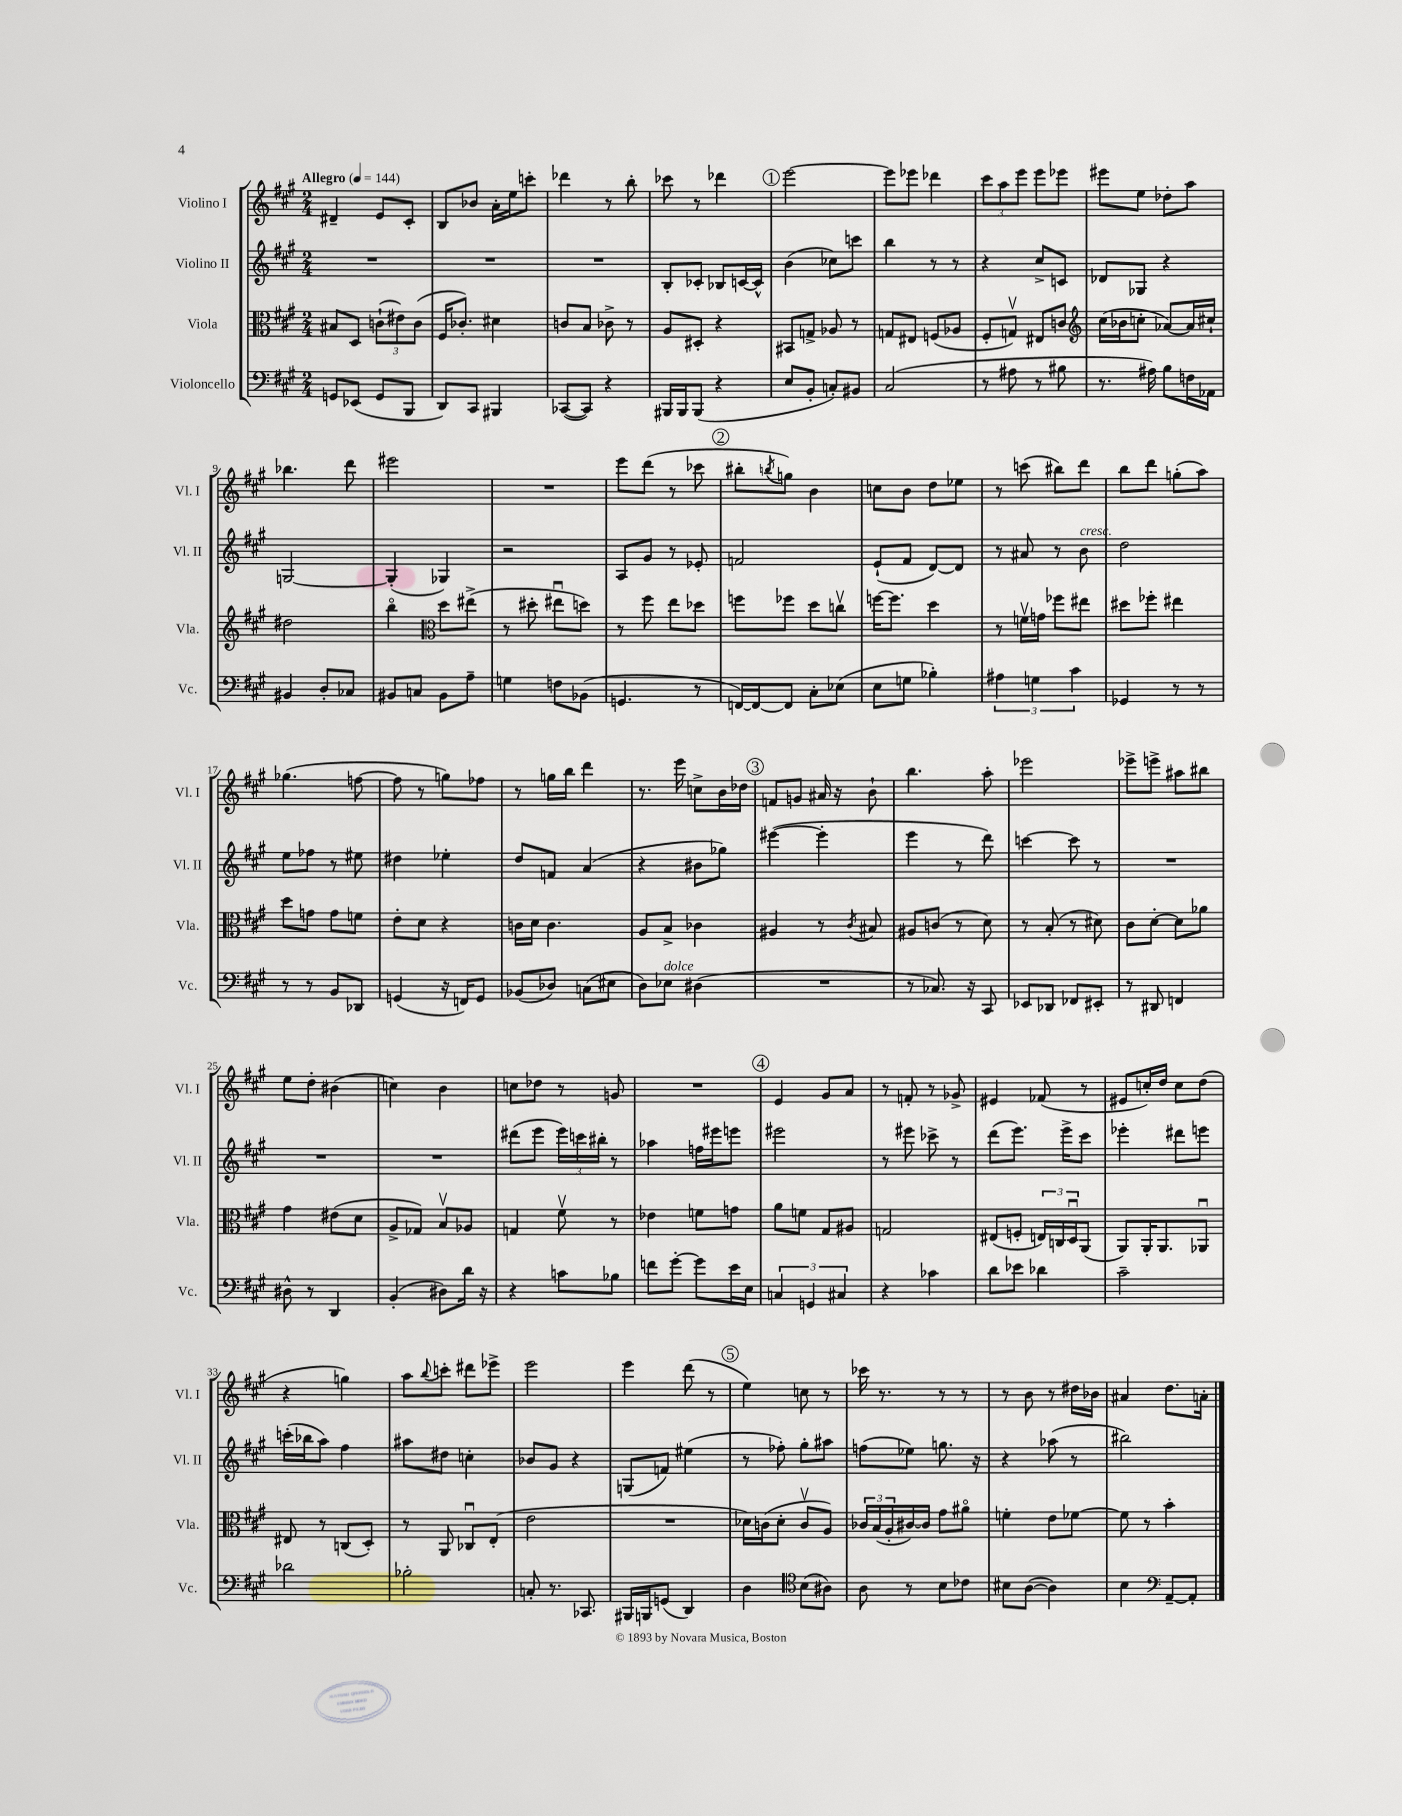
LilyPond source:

<<
\new StaffGroup <<
\new Staff = "s0" \with { instrumentName = "Violino I" shortInstrumentName = "Vl. I" } {
    \clef treble \key a \major \numericTimeSignature \time 2/4 \tempo "Allegro" 4 = 144
    dis'4-- e'8 cis'8-. |
    b8 bes'8 a'16-. e''16 c'''8-. |
    des'''4 r8 b''8-. |
    ces'''8 r8 des'''4 |
    \mark \markup { \circle "1" } e'''2~ |
    e'''8 ees'''8 des'''4 |
    \tuplet 3/2 { cis'''8 a''8 e'''8 } e'''8 ees'''8 |
    eis'''8 e''8 des''8-. a''8 |
    bes''4. d'''8 |
    eis'''2 |
    R2 |
    e'''8 d'''8( r8 ces'''8 |
    \mark \markup { \circle "2" } bis''8-. \acciaccatura { b''8 } g''8) b'4 |
    c''8 b'8 d''8 ees''8 |
    r8 c'''8( bis''8) d'''8 |
    b''8 d'''8 g''8-.( a''8) |
    ges''4.( f''8~ |
    f''8 r8 g''8) fes''8 |
    r8 g''16 b''16 d'''4 |
    r8. e'''16 c''8-> b'16 des''16 |
    \mark \markup { \circle "3" } f'8 g'8 ais'16 r16 b'8-! |
    b''4. a''8-. |
    ees'''2 |
    ees'''8-> e'''8-> ais''8 bis''8 |
    e''8 d''8-. bis'4( |
    c''4) b'4 |
    c''8 des''8 r8 g'8 |
    R2 |
    \mark \markup { \circle "4" } e'4 gis'8 a'8 |
    r8 f'8-. r8 ges'8-> |
    eis'4 fes'8( r8 |
    eis'8 c''16-.) d''16 c''8 d''8( |
    r4 g''4) |
    a''8 \appoggiatura { b''8 } c'''8-. dis'''8 ees'''8-> |
    e'''2 |
    e'''4 d'''8( r8 |
    \mark \markup { \circle "5" } e''4) c''8 r8 |
    ces'''16 r8. r8 r8 |
    r8 b'8 r8 dis''16 bes'16 |
    ais'4 d''8. a'16-. \bar "|." |
}
\new Staff = "s1" \with { instrumentName = "Violino II" shortInstrumentName = "Vl. II" } {
    \clef treble \key a \major \numericTimeSignature \time 2/4
    R2 |
    R2 |
    R2 |
    b8-. ces'8-. bes8 c'16~ c'16-^ |
    \mark \markup { \circle "1" } b'4( ces''8) c'''8 |
    b''4 r8 r8 |
    r4 cis''8-> c'8 |
    des'8 ges8 r4 |
    g2~ |
    g4-.( ges4) |
    r2 |
    a8 gis'8 r8 ees'8-. |
    \mark \markup { \circle "2" } f'2 |
    e'8-!( fis'8 d'8~) d'8 |
    r8 ais'8 r8 b'8^\markup { \italic "cresc." } |
    d''2 |
    e''8 fes''8 r8 eis''8 |
    dis''4 ees''4-. |
    d''8 f'8 a'4( |
    r4 bis'8 ges''8) |
    \mark \markup { \circle "3" } eis'''4~( eis'''4-. |
    e'''4 r8 d'''8) |
    c'''4~ c'''8 r8 |
    R2 |
    R2 |
    R2 |
    dis'''8( e'''8 \tuplet 3/2 { e'''16) c'''16 bis''16-. } r8 |
    aes''4 f''16 eis'''16 e'''8 |
    \mark \markup { \circle "4" } eis'''2 |
    r8 eis'''8 ces'''8-> r8 |
    d'''8( e'''8.) e'''16-> cis'''8 |
    ees'''4-. dis'''8 e'''8 |
    c'''16-.( bes''16 a''8) fis''4 |
    ais''8 dis''8 c''4-. |
    bes'8 gis'8 r4 |
    g8( f'8) eis''4( |
    \mark \markup { \circle "5" } r8 fes''8-.) gis''8-. ais''8 |
    f''8( ees''8) g''8. r16 |
    r4 aes''8( r8 |
    bis''2) \bar "|." |
}
\new Staff = "s2" \with { instrumentName = "Viola" shortInstrumentName = "Vla." } {
    \clef alto \key a \major \numericTimeSignature \time 2/4
    bis8 d8 \tuplet 3/2 { c'8-!( eis'8) c'8( } |
    fis16 ces'8.-.) dis'4 |
    c'8 b8 ces'8-> r8 |
    a8 dis8-. r4 |
    \mark \markup { \circle "1" } bis,8 g8-> aes8 r8 |
    g8 eis8 f8( aes8 |
    fis8-. g8\upbow) eis8 c'8 |
    \clef treble cis''16( bes'16 c''8-. aes'8~) aes'16 cis''16-! |
    dis''2 |
    b''4\flageolet \clef alto d''8 eis''8->( |
    r8 dis''8-. eis''8\downbow d''8) |
    r8 fis''8 e''8 des''8 |
    \mark \markup { \circle "2" } f''8 fes''8 d''8 c''8\upbow |
    f''16~ f''8. d''4 |
    r8 f'16\upbow g'16 fes''8 eis''8 |
    dis''8 fes''8-. eis''4 |
    d''8 g'8 g'8 f'8 |
    e'8-. d'8 r4 |
    c'16 d'16 c'4. |
    a8 b8-> ces'4 |
    \mark \markup { \circle "3" } ais4 r8 \acciaccatura { cis'8 } bis8 |
    ais8 c'8( r8 d'8) |
    r8 b8-.( r8 dis'8) |
    cis'8 d'8~-. d'8 aes'8 |
    gis'4 eis'8( d'8 |
    a8-> ges8) b8\upbow aes8 |
    g4 fis'8\upbow r8 |
    ees'4 f'8 g'8 |
    \mark \markup { \circle "4" } a'8 f'8 gis8 ais8 |
    g2 |
    eis8( f8-. \tuplet 3/2 { e16) c16 d16\downbow } a,8( |
    a,8) a,16-. a,8. aes,8\downbow |
    eis8 r8 c8( d8-.) |
    r8 a,8 ces8\downbow e8-.( |
    e'2 |
    R2 |
    \mark \markup { \circle "5" } des'16) c'16( des'8-. c'8\upbow a8) |
    \tuplet 3/2 { ces'16 b16( a16-. } cis'16~) cis'16 gis'8 ais'8\flageolet |
    f'4-. e'8 fes'8~ |
    fes'8 r8 b'4-. \bar "|." |
}
\new Staff = "s3" \with { instrumentName = "Violoncello" shortInstrumentName = "Vc." } {
    \clef bass \key a \major \numericTimeSignature \time 2/4
    g,8 ees,8( g,8 b,,8 |
    d,8) cis,8 bis,,4 |
    ces,8~( ces,8) r4 |
    bis,,16 bis,,16 bis,,8( r4 |
    \mark \markup { \circle "1" } e8 b,8-. c8-.) bis,8 |
    cis2( |
    r8 ais8 r8 bis8 |
    r8. ais16) b8 f16 aes,16 |
    bis,4 d8-. ces8 |
    bis,8 c8 bis,8 a8-- |
    g4 f8 bes,8( |
    g,4. r8 |
    \mark \markup { \circle "2" } f,16~) f,16~ f,8 cis8-. ees8( |
    e8 g8 bes4-.) |
    \tuplet 3/2 { ais4 g4 cis'4 } |
    ges,4 r8 r8 |
    r8 r8 b,8 des,8 |
    g,4( r16 f,16) g,8 |
    bes,8( des8) c8( eis8 |
    d8) ees8^\markup { \italic "dolce" } dis4( |
    \mark \markup { \circle "3" } R2 |
    r8 ces8.) r16 cis,8 |
    ees,8 des,8 fes,8 eis,8-. |
    r8 dis,8 f,4 |
    dis8-^ r8 d,4 |
    b,4-.( dis8) d'16 r16 |
    r4 c'8 bes8 |
    f'8 gis'8~-. gis'8 e'16 e16 |
    \mark \markup { \circle "4" } \tuplet 3/2 { c4 g,4 cis4 } |
    r4 ces'4 |
    d'8 ees'8 des'4 |
    cis'2-- |
    des'2 |
    bes2-. |
    c8-. r8. ces,8. |
    bis,,16 b,,16 g,8( d,4) |
    \mark \markup { \circle "5" } d4 \clef tenor b8( ais8) |
    a8 r8 b8 ces'8 |
    bis8 a8~( a4) |
    b4 \clef bass a,8~-- a,8-. \bar "|." |
}
>>
>>
